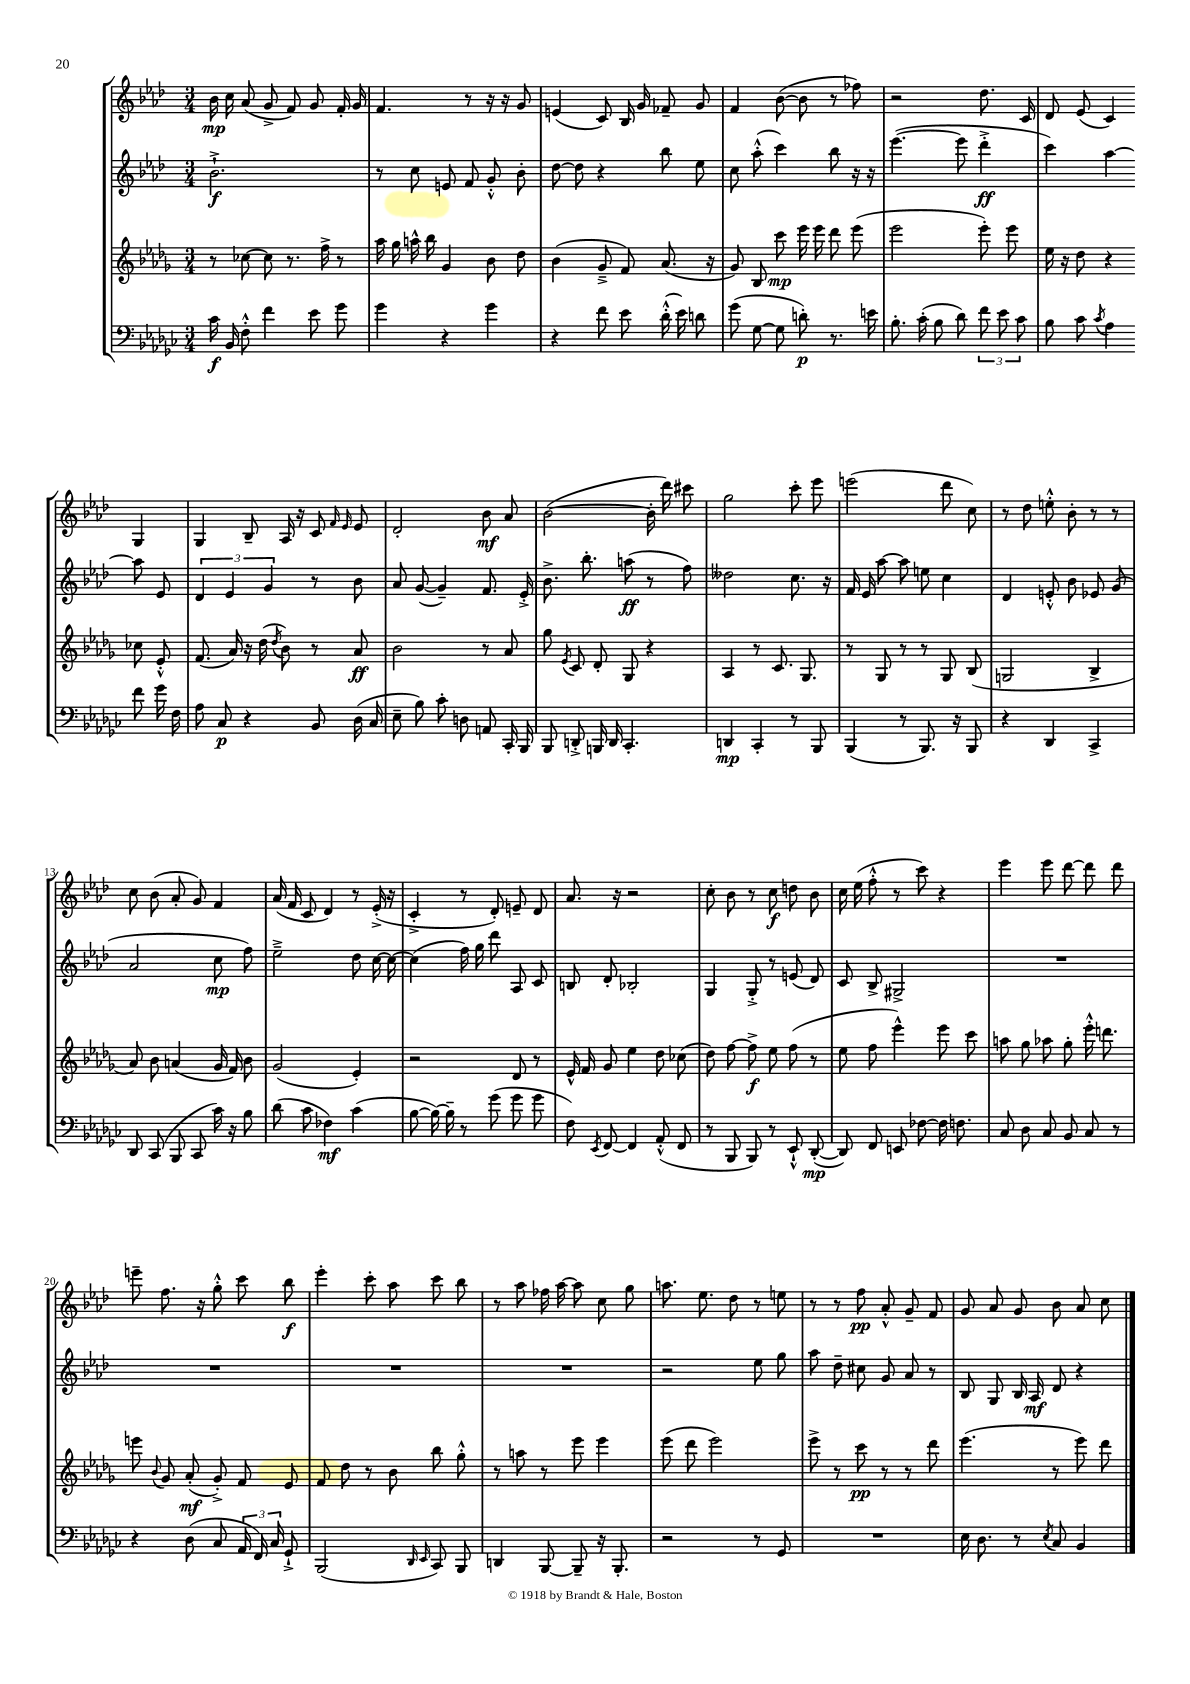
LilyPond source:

<<
\new StaffGroup <<
\new Staff = "s0" {
    \clef treble \key aes \major \numericTimeSignature \time 3/4
    \autoBeamOff bes'16\mp c''16 aes'8( g'8-> f'8) g'8 f'16-. g'16 |
    f'4. r8 r16 r16 g'8 |
    e'4( c'8) bes16 g'16 fes'8-- g'8 |
    f'4 bes'8~( bes'8 r8 fes''8) |
    r2 des''8. c'16 |
    des'8 ees'8( c'4) g4 |
    g4 bes8-- aes16 r16 c'8 \grace { f'16 ees'16 } ees'8 |
    des'2-. bes'8\mf aes'8 |
    bes'2~( bes'16-. des'''16) cis'''8 |
    g''2 c'''8-. ees'''8 |
    e'''2( des'''8 c''8) |
    r8 des''8 e''8-.-^ bes'8-. r8 r8 |
    c''8 bes'8( aes'8-. g'8) f'4 |
    aes'16( f'16 c'8 des'4) r8 ees'16-.->( r16 |
    c'4-.-> r8 des'8-.) e'8-- des'8 |
    aes'8. r16 r2 |
    c''8-. bes'8 r8 c''8\f d''8 bes'8 |
    c''16 ees''16( f''8-.-^ r8 c'''8) r4 |
    ees'''4 ees'''8 des'''8~ des'''8 des'''8 |
    e'''8-- f''8. r16 g''8-.-^ c'''8 bes''8\f |
    ees'''4-. c'''8-. aes''8 c'''8 bes''8 |
    r8 aes''8 fes''16 aes''16~ aes''8 c''8 g''8 |
    a''8. ees''8. des''8 r8 e''8 |
    r8 r8 f''8\pp aes'8-.-^ g'8-- f'8 |
    g'8 aes'8 g'8 bes'8 aes'8 c''8 \bar "|." |
}
\new Staff = "s1" {
    \clef treble \key aes \major \numericTimeSignature \time 3/4
    \autoBeamOff bes'2.-!->\f |
    r8 c''8 e'8 f'8 g'8-.-^ bes'8-. |
    des''8~ des''8 r4 bes''8 ees''8 |
    c''8 aes''8-.-^( c'''4) bes''8 r16 r16 |
    ees'''4.~( ees'''8 des'''4-.->\ff |
    c'''4) aes''4~ aes''8 ees'8 |
    \tuplet 3/2 { des'4 ees'4 g'4 } r8 bes'8 |
    aes'8 g'8~( g'4--) f'8. ees'16-.-> |
    bes'8.-> bes''8.-. a''8\ff( r8 f''8) |
    deses''2 c''8. r16 |
    f'16 ees'16 aes''8~ aes''8 e''8 c''4 |
    des'4 e'8-.-^ bes'8 ees'8 g'8( |
    aes'2 c''8\mp f''8) |
    ees''2---> des''8 c''16~ c''16~ |
    c''4( f''16) g''16 des'''8 aes8 c'8 |
    b8 des'8-. bes2-. |
    g4 g8-.-> r8 e'8( des'8) |
    c'8 bes8-> gis2-> |
    R2. |
    R2. |
    R2. |
    R2. |
    r2 ees''8 g''8 |
    aes''8 des''8-- cis''8 g'8 aes'8 r8 |
    bes8 g8 bes16 aes16\mf des'8 r4 \bar "|." |
}
\new Staff = "s2" {
    \clef treble \key des \major \numericTimeSignature \time 3/4
    \autoBeamOff r8 ces''8~ ces''8 r8. f''16-> r8 |
    aes''16 ges''16 a''16-^ bes''16 ges'4 bes'8 des''8 |
    bes'4( ges'8---> f'8) aes'8.( r16 |
    ges'8) bes8 c'''8\mp ees'''16 ees'''16 des'''8 ees'''8( |
    ees'''2 ees'''8-.) ees'''8 |
    ees''16 r16 des''8 r4 ces''8 ees'8-.-^ |
    f'8.( aes'16) r16 des''16( \acciaccatura { des''8 } bes'8) r8 aes'8\ff |
    bes'2 r8 aes'8 |
    ges''8 \acciaccatura { ees'8 } c'8 des'8-. ges8 r4 |
    aes4 r8 c'8. ges8. |
    r8 ges8 r8 r8 ges8 bes8( |
    g2 bes4-> |
    aes'8) bes'8 a'4( ges'16 f'16) bes'8 |
    ges'2( ees'4-.) |
    r2 des'8 r8 |
    ees'16-^ f'16 ges'8 ees''4 des''8 ces''8( |
    des''8) f''8~ f''8->\f ees''8 f''8( r8 |
    ees''8 f''8 ees'''4-^) ees'''8 c'''8 |
    a''8 ges''8 aes''8 ges''8-. ees'''16-.-^ d'''8. |
    e'''8 \appoggiatura { bes'8 } ges'8 aes'8-.\mf( ges'8-.->) f'8 ees'8 |
    f'8 des''8 r8 bes'8 bes''8 ges''8-.-^ |
    r8 a''8 r8 ees'''8 ees'''4 |
    ees'''8( des'''8 ees'''2) |
    ees'''8-> r8 c'''8\pp r8 r8 des'''8 |
    ees'''4.( r8 ees'''8) des'''8 \bar "|." |
}
\new Staff = "s3" {
    \clef bass \key ges \major \numericTimeSignature \time 3/4
    \autoBeamOff ces'16\f bes,16 f8-.-^ f'4 ees'8 ges'8 |
    ges'4 r4 ges'4 |
    r4 f'8 ees'8 des'16-.-^( ees'16) d'8 |
    ges'8( ges8~ ges8 d'8-.\p) r8. e'16 |
    bes8.-. ces'16-.( bes8 des'8) \tuplet 3/2 { f'8 ees'8 ces'8 } |
    bes8 ces'8 \acciaccatura { ces'8 } aes4 f'8 ges'16 f16 |
    aes8 ces8\p r4 bes,8 des16( ces16 |
    ees8-- bes8) ces'8-. d8 a,8 ces,16-. bes,,16 |
    bes,,8 d,8-.-> b,,16 d,16 ces,4.-. |
    d,4\mp ces,4-. r8 bes,,8 |
    bes,,4( r8 bes,,8.) r16 bes,,8 |
    r4 des,4 ces,4-> |
    des,8 ces,8( bes,,8 ces,8 ces'16) r16 bes8 |
    des'8( ces'8 fes4\mf) ces'4( |
    bes8~ bes16~) bes16-- r8 ges'8( ges'8 ges'8 |
    f8) \acciaccatura { ees,8 } f,8~ f,4 aes,8-.-^( f,8 |
    r8 bes,,8 bes,,8) r8 ees,8-!-^ des,8~-.\mp( |
    des,8) f,8 e,8 fes8~ fes16 f8. |
    ces8 des8 ces8 bes,8 ces8 r8 |
    r4 des8( ces8 \tuplet 3/2 { aes,16 f,16) ces16 } ges,8-!-> |
    bes,,2( \grace { des,16 ees,16 } ces,8) bes,,8 |
    d,4 bes,,8~ bes,,8-- r16 bes,,8.-. |
    r2 r8 ges,8 |
    R2. |
    ees16 des8. r8 \acciaccatura { ees8 } ces8 bes,4 \bar "|." |
}
>>
>>
